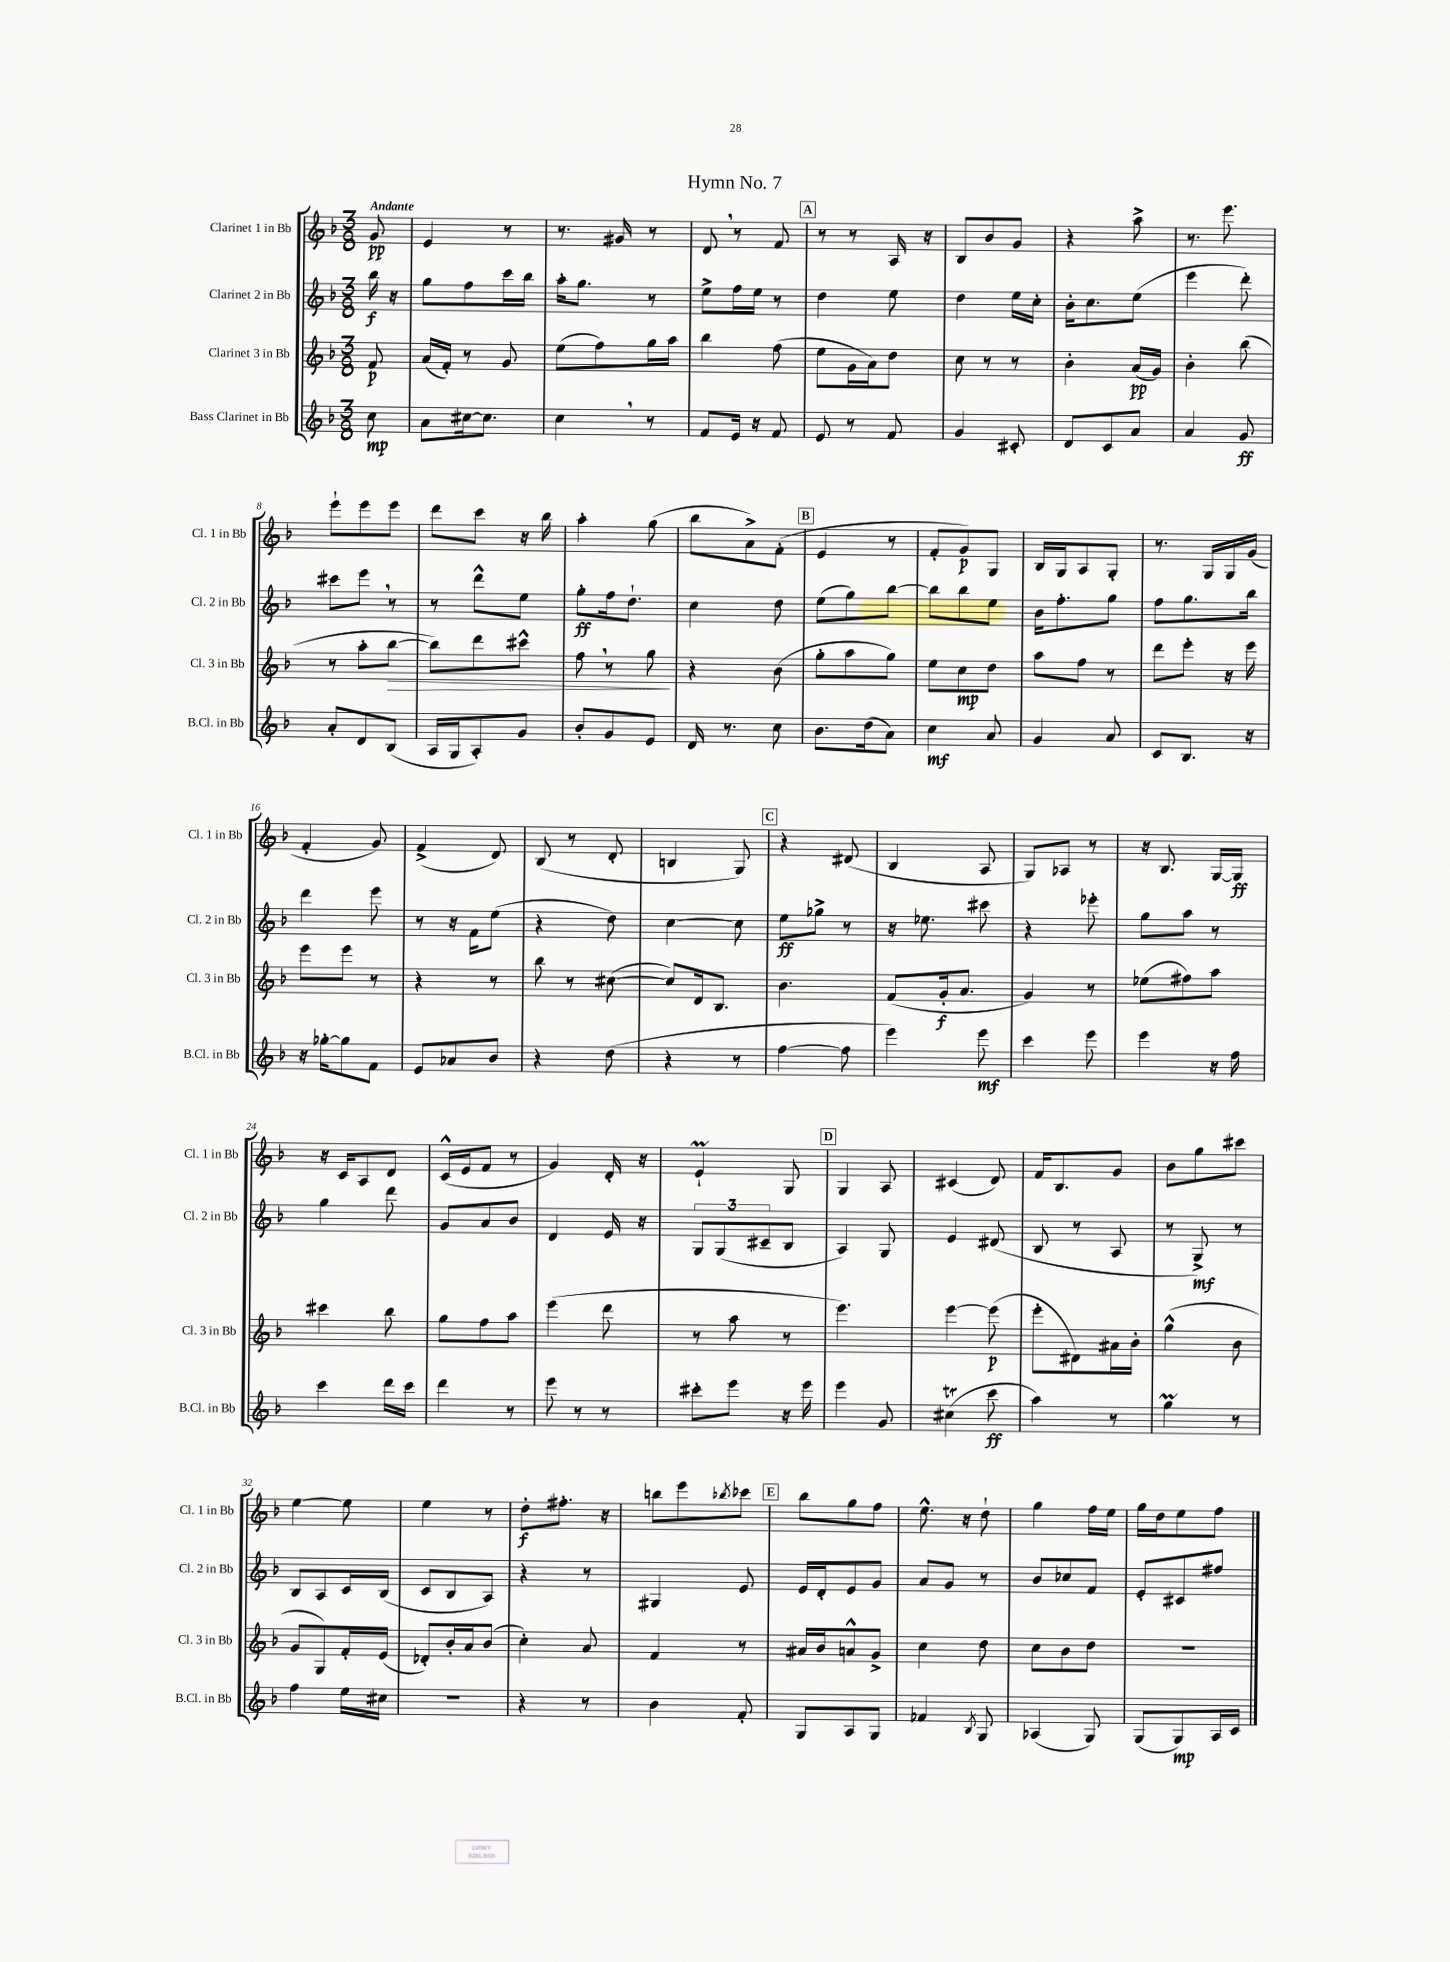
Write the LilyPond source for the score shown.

\header { title = "Hymn No. 7" }
<<
\new StaffGroup <<
\new Staff = "s0" \with { instrumentName = "Clarinet 1 in Bb" shortInstrumentName = "Cl. 1 in Bb" } {
    \clef treble \key f \major \numericTimeSignature \time 3/8 \partial 8 \tempo "Andante"
    g'8\pp |
    e'4 r8 |
    r8. gis'16 r8 |
    d'8 \breathe r8 f'8 |
    \mark \markup { \box "A" } r8 r8 a16 r16 |
    bes8 bes'8 g'8 |
    r4 a''8-> |
    r8. e'''8. |
    e'''8-! e'''8 e'''8 |
    d'''8 c'''8 r16 bes''16 |
    a''4-. g''8( |
    bes''8 a'8->) f'8-.( |
    \mark \markup { \box "B" } e'4 r8 |
    f'8-. g'8\p) g8 |
    bes16 g16 a8 g8-. |
    r8. g16 g16 g'16( |
    f'4-. g'8) |
    f'4->( d'8) |
    bes8( r8 d'8-. |
    b4 g8) |
    \mark \markup { \box "C" } r4 dis'8( |
    bes4 a8 |
    g8) aes8 r8 |
    r16 bes8. g16~ g16\ff |
    r16 c'16 a8 d'8 |
    c'16-^( e'16 f'8 r8 |
    g'4) d'16-. r16 |
    e'4-!\prall g8 |
    \mark \markup { \box "D" } g4 a8 |
    cis'4( d'8) |
    f'16 bes8. g'8 |
    bes'8 g''8 cis'''8 |
    e''4~ e''8 |
    e''4 r8 |
    d''8-.\f fis''8.-. r16 |
    b''8 e'''8 \acciaccatura { bes''8 } ces'''8 |
    \mark \markup { \box "E" } bes''8 g''8 f''8 |
    e''8.-^ r16 d''8-! |
    g''4 f''16 e''16 |
    g''16 d''16 e''8 f''8 \bar "|." |
}
\new Staff = "s1" \with { instrumentName = "Clarinet 2 in Bb" shortInstrumentName = "Cl. 2 in Bb" } {
    \clef treble \key f \major \numericTimeSignature \time 3/8 \partial 8
    bes''16\f r16 |
    g''8 f''8 c'''16 bes''16 |
    a''16-. g''8. r8 |
    e''8-> f''16 e''16 r8 |
    \mark \markup { \box "A" } d''4 e''8 |
    d''4 e''16 c''16-. |
    bes'16-. c''8. e''8( |
    e'''4 d'''8-.) |
    cis'''8 e'''8 \breathe r8 |
    r8 d'''8-^ e''8 |
    g''8-.\ff f''16 d''8.-! |
    c''4 d''8 |
    \mark \markup { \box "B" } e''8( g''8) bes''8~ |
    bes''8 bes''8 e''8 |
    bes'16 f''8.-. g''8 |
    f''8 g''8. bes''16 |
    d'''4 e'''8 |
    r8 r16 f'16 e''8( |
    r4 d''8) |
    c''4~ c''8 |
    \mark \markup { \box "C" } e''8\ff ges''8-> r8 |
    r16 ees''8. cis'''8 |
    r4 ees'''8-. |
    g''8 a''8 r8 |
    g''4 d'''8 |
    g'8 a'8 bes'8 |
    d'4 e'16 r16 |
    \tuplet 3/2 { g8 g8( cis'8-- } bes8 |
    \mark \markup { \box "D" } a4) g8 |
    e'4 dis'8( |
    bes8 r8 a8 |
    r8 g8->\mf) r8 |
    bes8 a8 c'16 bes16( |
    c'8 bes8 a8) |
    r4 r8 |
    gis4 e'8 |
    \mark \markup { \box "E" } e'16 d'16-. e'8 g'8 |
    a'8 g'8 r8 |
    bes'8 ces''8 f'8 |
    e'8-. cis'8 fis''8 \bar "|." |
}
\new Staff = "s2" \with { instrumentName = "Clarinet 3 in Bb" shortInstrumentName = "Cl. 3 in Bb" } {
    \clef treble \key f \major \numericTimeSignature \time 3/8 \partial 8
    f'8\p |
    a'16( f'16-.) r8 g'8 |
    e''8( f''8) g''16 a''16 |
    bes''4 f''8( |
    \mark \markup { \box "A" } e''8 g'16 a'16) d''8 |
    c''8 r8 r8 |
    bes'4-. a'16\pp( g'16) |
    bes'4-. bes''8( |
    r8 a''8-. bes''8~\> |
    bes''8) d'''8 cis'''8-^ |
    f''8 \breathe r8 g''8\! |
    r4 bes'8( |
    \mark \markup { \box "B" } g''8-. a''8 g''8) |
    e''8 c''8\mp d''8 |
    a''8 f''8 r8 |
    d'''8 e'''8-. r16 e'''16 |
    e'''8 e'''8 r8 |
    r4 r8 |
    bes''8 r8 cis''8~( |
    cis''8) d'16 bes8. |
    \mark \markup { \box "C" } bes'4. |
    f'8( g'16-.\f a'8. |
    g'4) r8 |
    ees''8( fis''8) a''8 |
    cis'''4 bes''8 |
    g''8 f''8 a''8 |
    e'''4( d'''8 |
    r8 a''8 r8 |
    \mark \markup { \box "D" } e'''4.) |
    e'''4~ e'''8\p( |
    e'''8-. dis'8) ais'16 bes'16-. |
    g''4-^( bes'8 |
    g'8 g8) f'16-. e'16( |
    des'8-.) bes'16-. a'16 bes'8( |
    c''4-.) a'8 |
    f'4 r8 |
    \mark \markup { \box "E" } ais'16 bes'16 a'8-^ g'8-> |
    c''4 d''8 |
    c''8 bes'8 d''8 |
    R4. \bar "|." |
}
\new Staff = "s3" \with { instrumentName = "Bass Clarinet in Bb" shortInstrumentName = "B.Cl. in Bb" } {
    \clef treble \key f \major \numericTimeSignature \time 3/8 \partial 8
    c''8\mp |
    a'8 cis''16~ cis''8. |
    c''4 \breathe r8 |
    f'8 e'16 r16 f'8 |
    \mark \markup { \box "A" } e'8 r8 f'8 |
    g'4 cis'8-. |
    d'8 c'8 a'8 |
    a'4 g'8\ff |
    a'8-. d'8 bes8( |
    a16 g16 a8-.) g'8 |
    bes'8-. g'8 e'8 |
    d'16 r8. c''8 |
    \mark \markup { \box "B" } bes'8. d''16( a'8) |
    c''4\mf a'8 |
    g'4 a'8 |
    c'8 bes8. r16 |
    r16 ges''16~-. ges''8 f'8 |
    e'8 aes'8 bes'8 |
    r4 d''8( |
    r4 r8 |
    \mark \markup { \box "C" } f''4~ f''8 |
    e'''4) e'''8\mf |
    c'''4 e'''8 |
    e'''4 r16 f''16 |
    c'''4 d'''16 c'''16 |
    d'''4 r8 |
    e'''8 r8 r8 |
    cis'''8-. e'''8 r16 e'''16 |
    \mark \markup { \box "D" } e'''4 g'8 |
    cis''4\trill( c'''8\ff |
    a''4) r8 |
    g''4\prall r8 |
    f''4 e''16 cis''16 |
    R4. |
    r4 r8 |
    bes'4 f'8-. |
    \mark \markup { \box "E" } g8 a8 g8 |
    fes'4 \acciaccatura { bes8 } g8 |
    aes4( g8) |
    g8( g8\mp) a16 c'16 \bar "|." |
}
>>
>>
